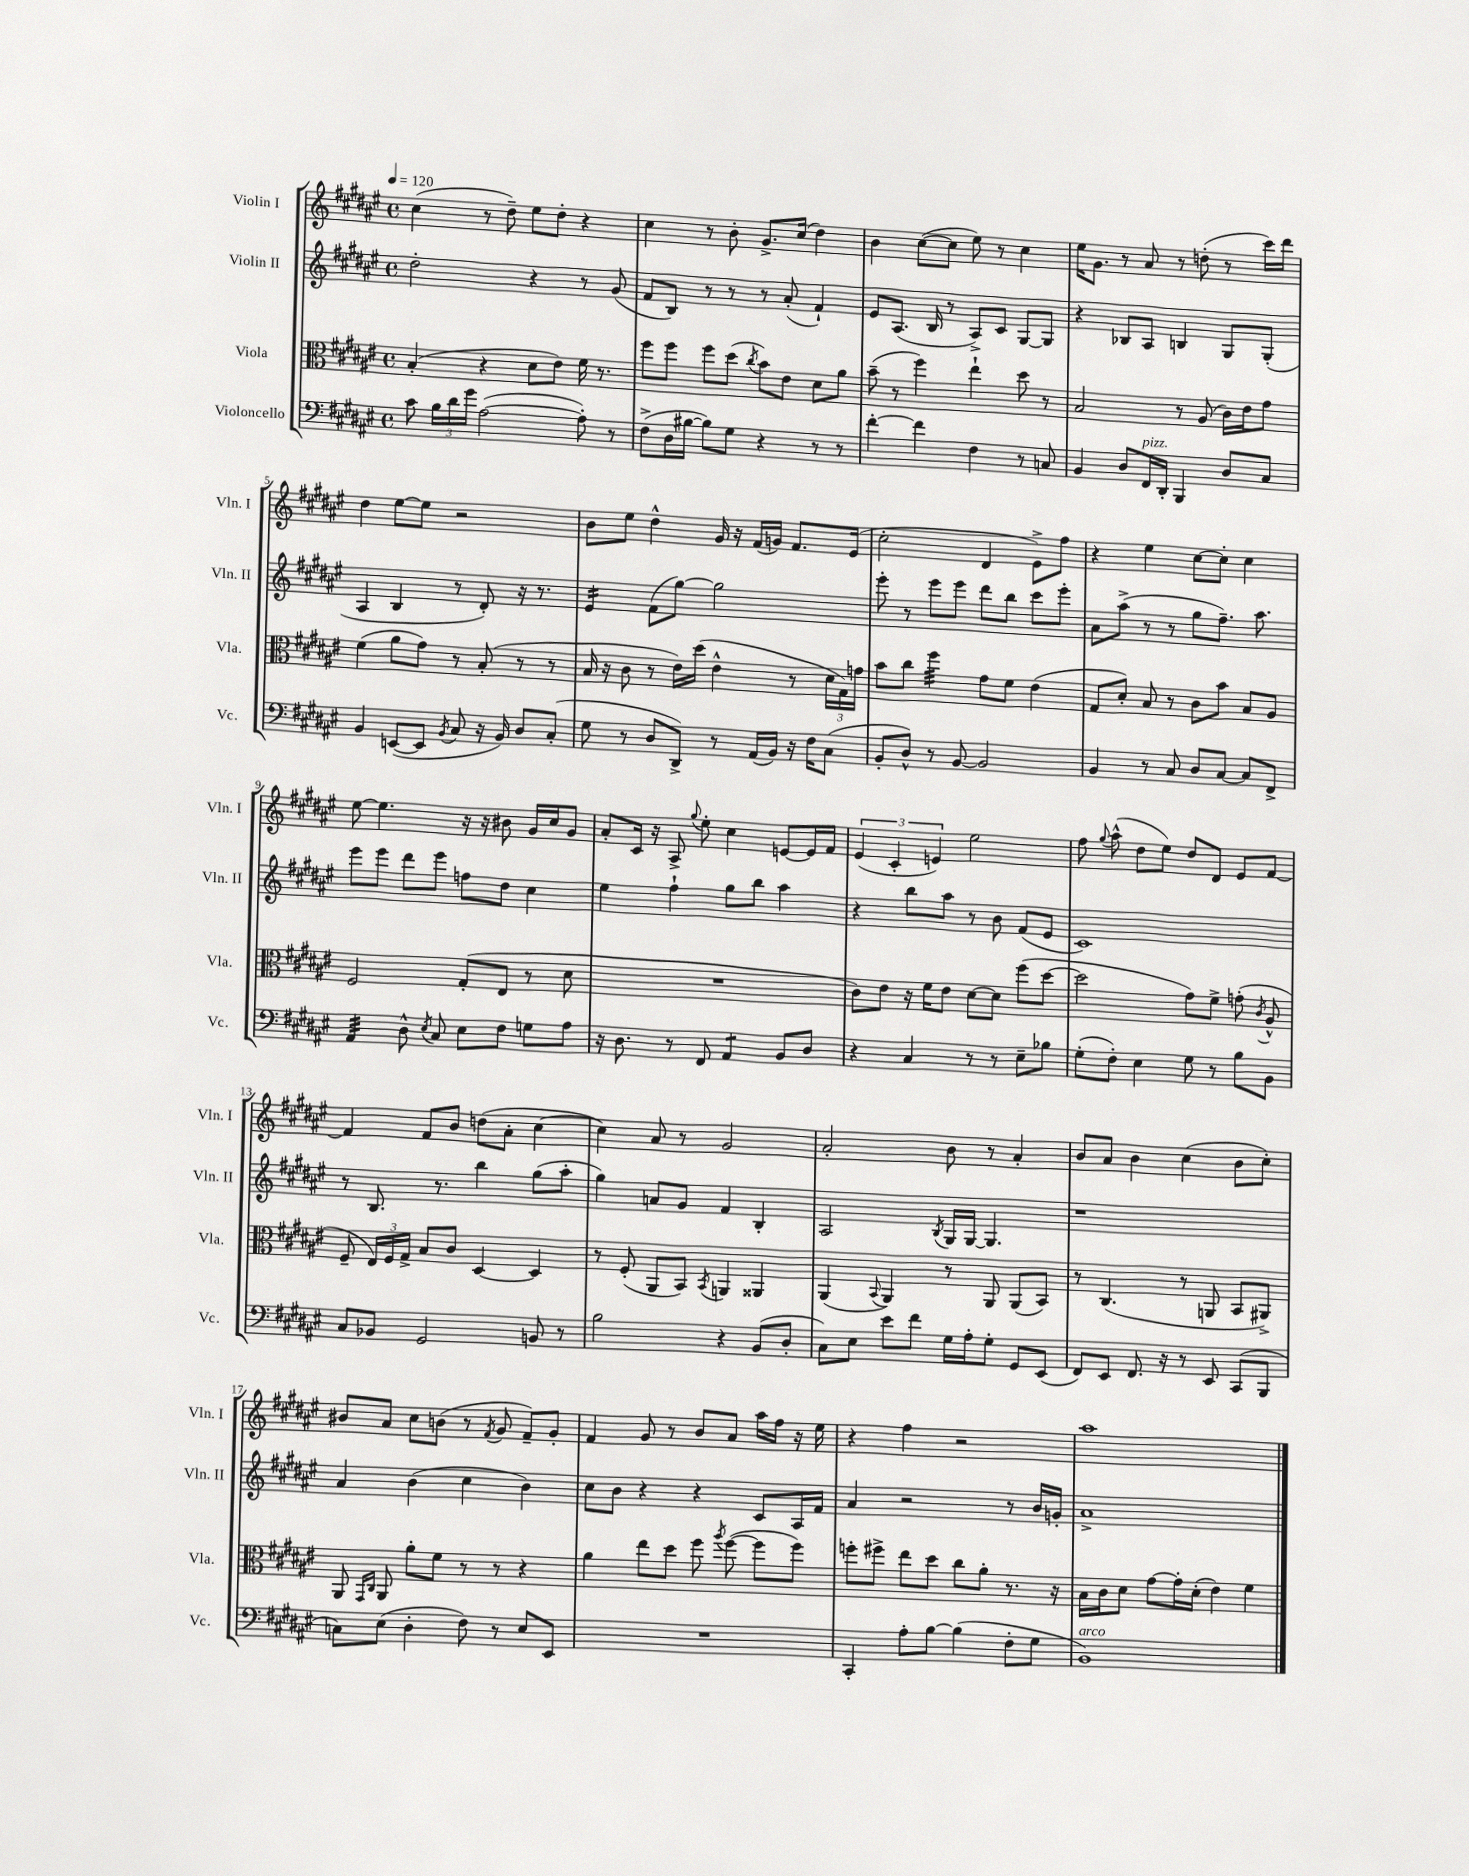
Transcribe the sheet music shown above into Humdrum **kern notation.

**kern	**kern	**kern	**kern
*staff4	*staff3	*staff2	*staff1
*clefF4	*clefC3	*clefG2	*clefG2
*k[f#c#g#d#a#e#]	*k[f#c#g#d#a#e#]	*k[f#c#g#d#a#e#]	*k[f#c#g#d#a#e#]
*M4/4	*M4/4	*M4/4	*M4/4
*met(c)	*met(c)	*met(c)	*met(c)
*MM120	*MM120	*MM120	*MM120
8c#	(4B'	2dd#'	(4cc#
24B	.	.	.
24d#	.	.	.
24g#	.	.	.
([2A#	4r	.	8r
.	.	.	8dd#~)
.	8d#	4r	8ee#
.	8e#)	.	8dd#'
8A#'])	16f#	8r	4r
.	8.r	.	.
8r	.	(8g#	.
=	=	=	=
(8F#^	8ff#	8f#	4cc#
16D#	8ff#	8B)	.
[16B#	.	.	.
8B#])	8ff#	8r	8r
8G#	(8dd#	8r	8b'
.	8qcc#	.	.
4r	8b)	8r	8.g#^
.	8e#	(8a#'	.
.	.	.	(16cc#
8r	8d#	4f#`)	4dd#)
8r	8a#	.	.
=	=	=	=
[4f#'	(8b~	8e#	4b
.	8r	(8.A#	.
4f#]	4ff#)	.	([8cc#
.	.	16B	.
.	.	8r	8cc#]
4F#	4ee#`	8A#^)	8ee#)
.	.	8c#	8r
8r	8dd#	[8G#	4cc#
8C	8r	8G#]	.
=	=	=	=
4BB	2B	4r	16ee#
.	.	.	8.g#
8D#	.	8B-	8r
16FF#	.	8A#	8a#
16DD#'	.	.	.
4BBB	8r	4B	8r
.	(8A#	.	(8dd'
8D#	16c#)	8G#	8r
.	16e#	.	.
8C#	8g#	(8G#'	16ccc#)
.	.	.	16ddd#
=	=	=	=
4BB	(4f#	4A#	4dd#
([8EE	8a#	4B	[8ee#
8EE]	8g#)	.	8ee#]
8qBB	.	.	.
8C#	8r	8r	2r
16r	(8B'	8d#')	.
16BB)	.	.	.
8D#	8r	16r	.
.	.	8.r	.
(8C#'	8r	.	.
=	=	=	=
8G#	16B	4e#	8b
.	16r	.	.
8r	8c#	.	8ee#
8D#	8r	(8f#	4dd#^^
8DD#^)	16e#)	[8gg#)	.
.	(16dd#	.	.
8r	4e#^^	2gg#]	16g#
.	.	.	16r
(16AA#	.	.	(16f#
16BB)	.	.	16g)
16r	8r	.	8.f#
16F#	.	.	.
(8C#	24d#	.	.
.	24G#)	.	.
.	.	.	(16e#
.	24g	.	.
=	=	=	=
8BB'	8b	8eee#'	2cc#'
8D#^^)	8cc#	8r	.
8r	4ff#	8eee#	.
[8BB	.	8eee#	.
2BB]	8g#	8ddd#	4d#
.	8f#	8bb	.
.	(4e#	8ccc#	8e#^)
.	.	8eee#'	8ff#
=	=	=	=
4BB	8G#	8a#	4r
.	8d#')	(8aa#^	.
8r	8B	8r	4ee#
8C#	8r	8r	.
8D#	8c#	8gg#	[8cc#
[8C#	8b	8.ff#~)	8cc#']
8C#]	8B	.	4cc#
.	.	8.aa#	.
8FF#^	8A#	.	.
=	=	=	=
4AA#	2F#	8eee#	[8ee#
.	.	8eee#	4.ee#]
8D#^^	.	8ddd#	.
8qE#	.	.	.
8C#	.	8eee#	.
8E#	(8G#'	8ff	16r
.	.	.	16r
8F#	8E#	8dd#	8b#
8G	8r	4cc#	16g#
.	.	.	16cc#
8A#	8d#	.	8g#
=	=	=	=
16r	1r	4ee#	8a#'
8.D#	.	.	.
.	.	.	16c#
.	.	.	16r
8r	.	4ff#`	8A#^
.	.	.	8qqgg#
8FF#	.	.	8ee#'
4AA#	.	8gg#	4cc#
.	.	8bb	.
8BB	.	4aa#	[8e
8D#	.	.	16e]
.	.	.	16f#
=	=	=	=
4r	8c#)	4r	(6e#
.	8e#	.	.
.	.	.	6c#'
4C#	16r	8bb	.
.	16f#	.	.
.	.	.	6e)
.	8e#	8aa#	.
8r	[8d#	8r	2ee#
8r	8d#]	8b	.
8E#~	(8ff#	(8f#	.
8B-	[8dd#	8e#	.
=	=	=	=
(8G#'	2dd#]	1c#)	8ff#
.	.	.	8qqgg#
8F#')	.	.	(8aa#^^
4E#	.	.	8dd#
.	.	.	8ee#)
8G#	8g#)	.	8dd#
8r	8f#^	.	8d#
8B	(8g'	.	8e#
.	8qc#	.	.
8BB	8A#^^	.	[8f#
=	=	=	=
8C#	8F#~	8r	4f#]
8BB-	24E#)	8.B	.
.	24F#	.	.
.	24G#^	.	.
2GG#	8B	.	8f#
.	.	8.r	.
.	8c#	.	8b
.	[4D#	4bb	(8dd
.	.	.	8a#'
8BB	4D#]	(8gg#	[4cc#
8r	.	8aa#'	.
=	=	=	=
2B	8r	4gg#)	4cc#])
.	(8F#'	.	.
.	8AA#	8a	8a#
.	8BB)	8g#	8r
.	8qBB	.	.
4r	4AA	4f#	2g#
(8BB	4AA##	4B'	.
8D#'	.	.	.
=	=	=	=
8C#)	(4AA#	2A#	2a#'
8E#	.	.	.
.	8qqBB	.	.
8e#	4AA#)	.	.
8f#	.	.	.
.	.	8qB	.
16G#	8r	16G#	8b
16A#'	.	[16G#	.
8G#'	8AA#	4.G#]	8r
8GG#	(8AA#	.	4a#'
(8EE#	8BB)	.	.
=	=	=	=
8FF#)	8r	1r	8b
8EE#	(4.C#	.	8a#
8.FF#	.	.	4b
16r	.	.	.
8r	8r	.	(4cc#
8EE#	8AA	.	.
(8CC#	8BB	.	8b
8BBB	8AA#^)	.	8cc#')
=	=	=	=
8C)	8AA#	4a#	8b#
.	16qqGG#	.	.
.	16qqC#	.	.
(8E#	8AA#	.	8a#
4D#'	8a#'	(4b	8cc#
.	8f#	.	(8b
8F#)	8r	4cc#	8r
.	.	.	8qf#
8r	8r	.	8g#
8E#	4r	4b)	8f#~)
8EE#	.	.	8g#'
=	=	=	=
1r	4a#	8cc#	4f#
.	.	8b	.
.	8ee#	4r	8g#
.	8dd#	.	8r
.	8ff#	4r	8b
.	8qaa#	.	.
.	([8ff#	.	8a#
.	8ff#]	8c#	16aa#
.	.	.	16ff#
.	8ff#)	16A#	16r
.	.	16f#	16ee#
=	=	=	=
4CC#'	8ff'	4a#	4r
.	8ff#^	.	.
8A#'	8ee#	2r	4ff#
[8B	8dd#	.	.
(4B]	8cc#	.	2r
.	8a#'	.	.
8F#'	8.r	8r	.
8G#	.	16b	.
.	16r	16g'	.
=	=	=	=
1BB)	16B	1a#^	1aa#
.	16c#	.	.
.	8d#	.	.
.	[8g#	.	.
.	16g#']	.	.
.	(16d#'	.	.
.	4e#)	.	.
.	4f#	.	.
==	==	==	==
*-	*-	*-	*-
